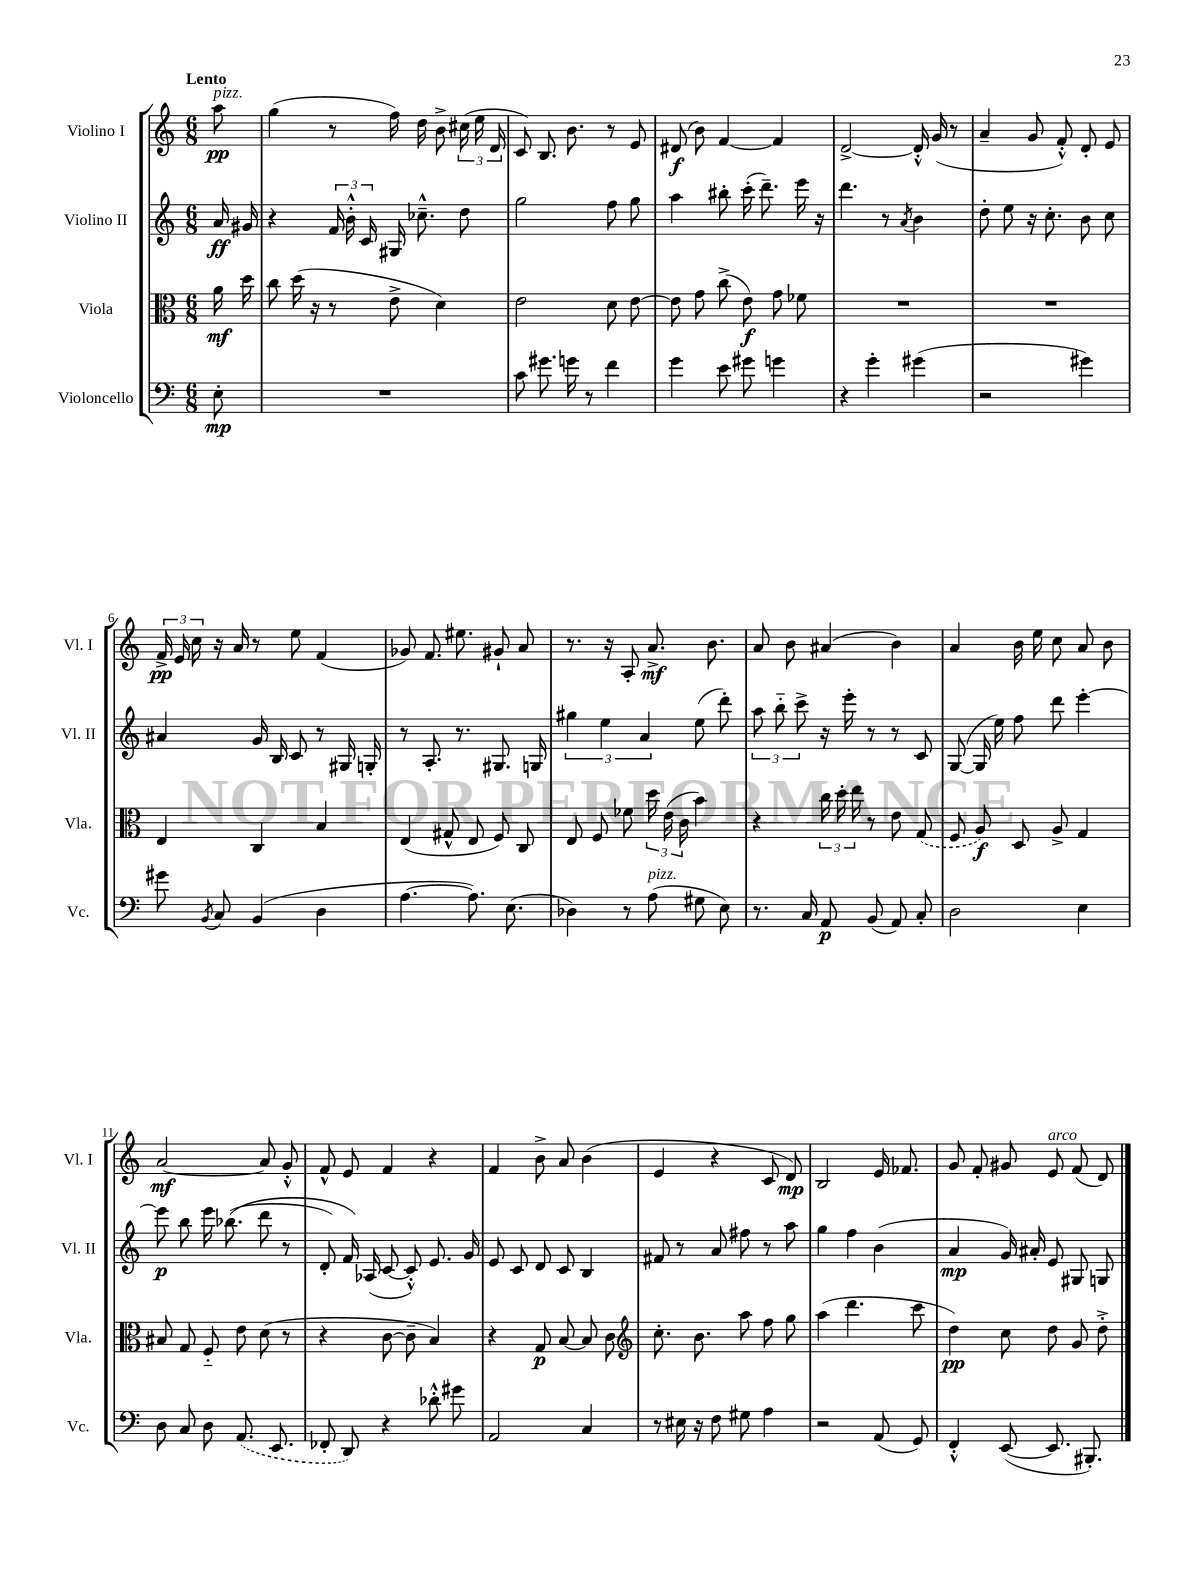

**kern	**dynam	**kern	**dynam	**kern	**dynam	**kern	**dynam
*part4	*part4	*part3	*part3	*part2	*part2	*part1	*part1
*staff4	*staff4	*staff3	*staff3	*staff2	*staff2	*staff1	*staff1
*I"Violoncello	*	*I"Viola	*	*I"Violino II	*	*I"Violino I	*
*I'Vc.	*	*I'Vla.	*	*I'Vl. II	*	*I'Vl. I	*
*clefF4	*	*clefC3	*	*clefG2	*	*clefG2	*
*k[]	*	*k[]	*	*k[]	*	*k[]	*
*M6/8	*	*M6/8	*	*M6/8	*	*M6/8	*
=	=	=	=	=	=	=	=
!	!	!	!	!	!	!LO:TX:a:B:t=Lento	!
!	!	!	!	!	!	!LO:TX:a:i:t=pizz.	!
8E'\	mp	16a\	mf	16a/	ff	8aa\	pp
.	.	16dd\	.	16g#X/	.	.	.
=1	=1	=1	=1	=1	=1	=1	=1
2.r	.	8cc\	.	4r	.	(4gg\	.
.	.	(16dd\	.	.	.	.	.
.	.	16r	.	.	.	.	.
.	.	8r	.	24f/	.	8r	.
.	.	.	.	24b'^^\	.	.	.
.	.	.	.	24c/	.	.	.
.	.	8e^\	.	16G#X/	.	16ff\)	.
.	.	.	.	8.cc-X~^^\	.	16dd\	.
.	.	4d\)	.	.	.	8b^\	.
.	.	.	.	8dd\	.	(24cc#X\	.
.	.	.	.	.	.	24ee\	.
.	.	.	.	.	.	24d/	.
=2	=2	=2	=2	=2	=2	=2	=2
8c\	.	2e\	.	2gg\	.	8c/)	.
8.g#X\	.	.	.	.	.	8.B/	.
16gn\	.	.	.	.	.	8.b\	.
8r	.	.	.	.	.	.	.
4f\	.	8d\	.	8ff\	.	8r	.
.	.	[8e\	.	8gg\	.	8e/	.
=3	=3	=3	=3	=3	=3	=3	=3
4g\	.	8e\]	.	4aa\	.	(8d#X/	f
.	.	8g\	.	.	.	8b\)	.
8e\	.	(8cc^\	.	8bb#X'\	.	[4f/	.
8g#X\	.	8e\)	f	(16ccc'\	.	.	.
.	.	.	.	8.ddd~\)	.	.	.
4gn\	.	8g\	.	.	.	4f/]	.
.	.	8f-X\	.	16eee\	.	.	.
.	.	.	.	16r	.	.	.
=4	=4	=4	=4	=4	=4	=4	=4
4r	.	2.r	.	4.ddd\	.	[2d^/	.
4g'\	.	.	.	.	.	.	.
.	.	.	.	8r	.	.	.
.	.	.	.	8qa/	.	.	.
(4g#X\	.	.	.	4b\	.	16d'^^/]	.
.	.	.	.	.	.	(16g/	.
.	.	.	.	.	.	8r	.
=5	=5	=5	=5	=5	=5	=5	=5
2r	.	2.r	.	8dd'\	.	4a~/	.
.	.	.	.	8ee\	.	.	.
.	.	.	.	16r	.	8g/	.
.	.	.	.	8.cc'\	.	.	.
.	.	.	.	.	.	8f'^^/)	.
4g#X\)	.	.	.	8b\	.	8d'/	.
.	.	.	.	8cc\	.	8e/	.
!!LO:LB:g=z
=6	=6	=6	=6	=6	=6	=6	=6
8g#X\	.	4E/	.	4a#X/	.	24f^/	pp
.	.	.	.	.	.	24e/	.
.	.	.	.	.	.	24cc\	.
8qBB/	.	.	.	.	.	.	.
8C/	.	.	.	.	.	16r	.
.	.	.	.	.	.	16a/	.
(4BB/	.	4C/	.	16g/	.	8r	.
.	.	.	.	16B/	.	.	.
.	.	.	.	8c/	.	8ee\	.
4D\	.	4B/	.	8r	.	(4f/	.
.	.	.	.	16G#X/	.	.	.
.	.	.	.	16Gn'/	.	.	.
=7	=7	=7	=7	=7	=7	=7	=7
[4.A\	.	(4E/	.	8r	.	8g-X/)	.
.	.	.	.	8.A'/	.	8.f/	.
.	.	8G#X^^/	.	.	.	.	.
.	.	.	.	8.r	.	8.ee#X\	.
8.A\])	.	8E/	.	.	.	.	.
.	.	8F/)	.	8.G#X/	.	8g#X`/	.
(8.E\	.	.	.	.	.	.	.
.	.	8C/	.	.	.	8a/	.
.	.	.	.	16Gn/	.	.	.
=8	=8	=8	=8	=8	=8	=8	=8
4D-X\)	.	8E/	.	6gg#X\	.	8.r	.
.	.	8F/	.	.	.	.	.
.	.	.	.	6ee\	.	.	.
.	.	.	.	.	.	16r	.
8r	.	8f-X\	.	.	.	8A'/	.
.	.	.	.	6a/	.	.	.
!LO:TX:a:i:t=pizz.	!	!	!	!	!	!	!
(8A\	.	24dd\	.	.	.	8.a^/	mf
.	.	(24e\	.	.	.	.	.
.	.	24c\	.	.	.	.	.
8G#X\	.	4b\)	.	(8ee\	.	.	.
.	.	.	.	.	.	8.b\	.
8E\)	.	.	.	8ddd'\)	.	.	.
=9	=9	=9	=9	=9	=9	=9	=9
8.r	.	4r	.	12aa\	.	8a/	.
.	.	.	.	12bb\	.	.	.
.	.	.	.	.	.	8b\	.
.	.	.	.	12ccc^\	.	.	.
16C/	.	.	.	.	.	.	.
8AA/	p	24cc\	.	16r	.	(4a#X/	.
.	.	24dd'\	.	.	.	.	.
.	.	.	.	16eee'\	.	.	.
.	.	24ee\	.	.	.	.	.
(8BB/	.	8r	.	8r	.	.	.
8AA/)	.	8e\	.	8r	.	4b\)	.
8C'/	.	(8G/	.	8c/	.	.	.
=10	=10	=10	=10	=10	=10	=10	=10
2D\	.	8F/	.	([8G/	.	4a/	.
.	.	8A/)	f	16G/]	.	.	.
.	.	.	.	16ee\)	.	.	.
.	.	8D/	.	8ff\	.	16b\	.
.	.	.	.	.	.	16ee\	.
.	.	8A^/	.	8ddd\	.	8cc\	.
4E\	.	4G/	.	[4eee'\	.	8a/	.
.	.	.	.	.	.	8b\	.
!!LO:LB:g=z
=11	=11	=11	=11	=11	=11	=11	=11
8D\	.	8B#X/	.	8eee\]	p	[2a/	mf
8C/	.	8G/	.	8bb\	.	.	.
8D\	.	8F/	.	16eee\	.	.	.
.	.	.	.	((8.bb-X\	.	.	.
(8.AA/	.	8e\	.	.	.	.	.
.	.	(8d\	.	8ddd\	.	8a/]	.
8.EE/	.	.	.	.	.	.	.
.	.	8r	.	8r	.	8g'^^/	.
=12	=12	=12	=12	=12	=12	=12	=12
8FF-X'/	.	4r	.	8d'/)	.	8f^^/	.
8DD/)	.	.	.	16f/)	.	8e/	.
.	.	.	.	(16A-X/	.	.	.
4r	.	[8c\	.	[8c/	.	4f/	.
.	.	8c~\]	.	8c'^^/])	.	.	.
8d-X'^^\	.	4B/)	.	8.e/	.	4r	.
8g#X\	.	.	.	.	.	.	.
.	.	.	.	16g/	.	.	.
=13	=13	=13	=13	=13	=13	=13	=13
2AA/	.	4r	.	8e/	.	4f/	.
.	.	.	.	8c/	.	.	.
.	.	8G/	p	8d/	.	8b^\	.
.	.	[8B/	.	8c/	.	8a/	.
4C/	.	8B/]	.	4B/	.	(4b\	.
.	.	8c\	.	.	.	.	.
=14	=14	=14	=14	=14	=14	=14	=14
*	*	*clefG2	*	*	*	*	*
8r	.	8.cc'\	.	8f#X/	.	4e/	.
16E#X\	.	.	.	8r	.	.	.
16r	.	8.b\	.	.	.	.	.
8F\	.	.	.	8a/	.	4r	.
8G#X\	.	8aa\	.	8ff#X\	.	.	.
4A\	.	8ff\	.	8r	.	8c/	.
.	.	8gg\	.	8aa\	.	8d/)	mp
=15	=15	=15	=15	=15	=15	=15	=15
2r	.	(4aa\	.	4gg\	.	2B/	.
.	.	4.ddd\	.	4ff\	.	.	.
(8AA/	.	.	.	(4b\	.	16e/	.
.	.	.	.	.	.	8.f-X/	.
8GG/)	.	8ccc\	.	.	.	.	.
=16	=16	=16	=16	=16	=16	=16	=16
4FF'^^/	.	4dd\)	pp	4a/	mp	8g/	.
.	.	.	.	.	.	8f'/	.
([8EE/	.	8cc\	.	16g/)	.	8g#X/	.
.	.	.	.	16a#X'/	.	.	.
!	!	!	!	!	!	!LO:TX:a:i:t=arco	!
8.EE/]	.	8dd\	.	8e/	.	8e/	.
.	.	8g/	.	8G#X/	.	(8f/	.
8.BBB#X'/)	.	.	.	.	.	.	.
.	.	8dd'^\	.	8Gn/	.	8d/)	.
==	==	==	==	==	==	==	==
*-	*-	*-	*-	*-	*-	*-	*-
